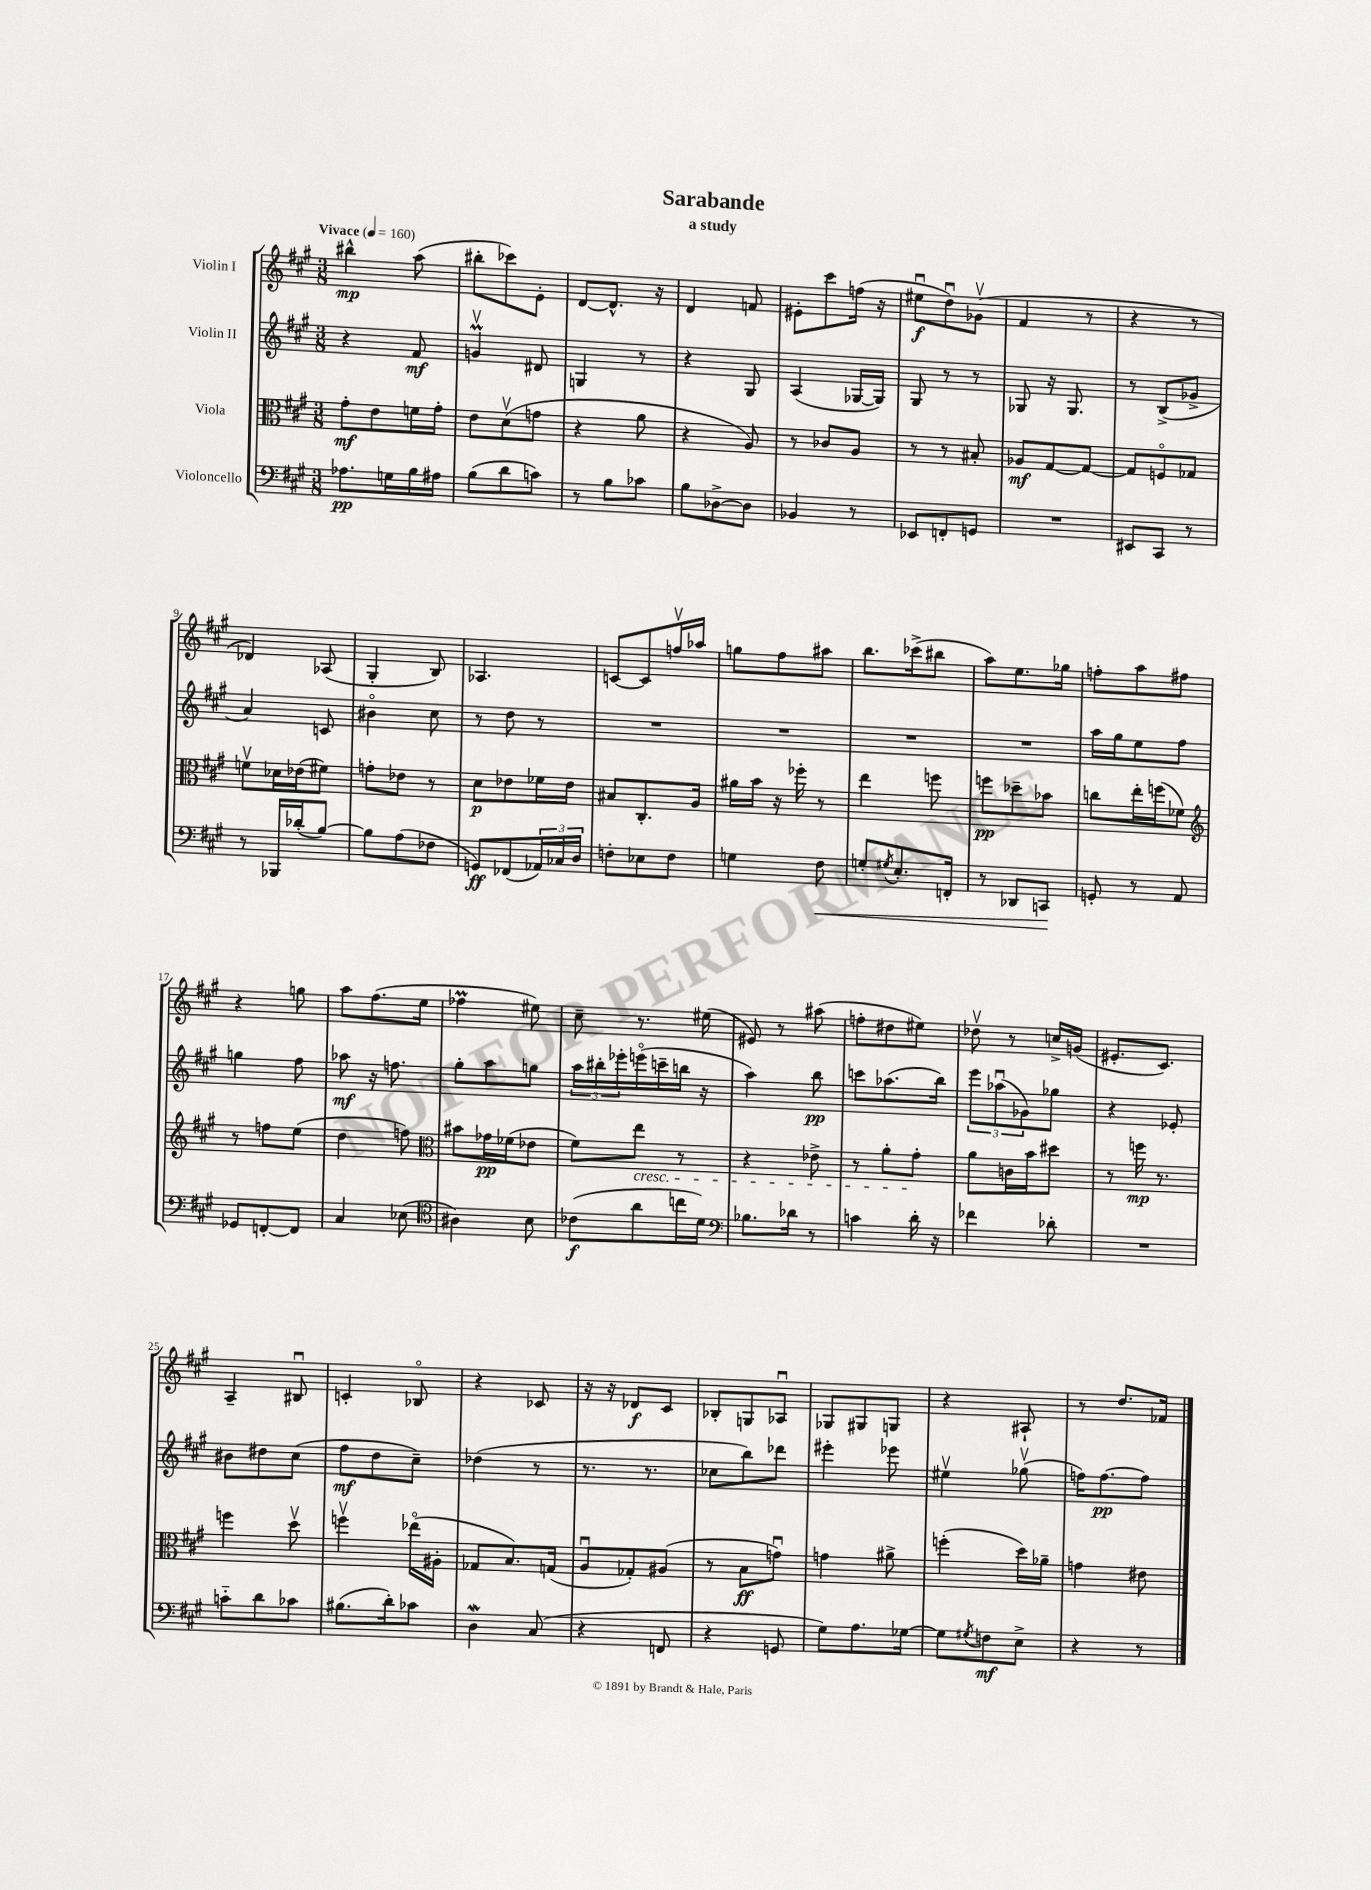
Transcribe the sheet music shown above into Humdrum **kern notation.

**kern	**kern	**kern	**kern
*staff4	*staff3	*staff2	*staff1
*clefF4	*clefC3	*clefG2	*clefG2
*k[f#c#g#]	*k[f#c#g#]	*k[f#c#g#]	*k[f#c#g#]
*M3/8	*M3/8	*M3/8	*M3/8
*MM160	*MM160	*MM160	*MM160
8.A-	8g#'	4r	4bb#^^
.	8e	.	.
16G	.	.	.
16B	16f	8f#	(8aa
16A#	16g#'	.	.
=	=	=	=
(8B	8e	4gv	8bb#'
8d	(8dv	.	8ccc-)
8c)	8g	8d#	8e'
=	=	=	=
8r	4r	4G	[8d
8B	.	.	8.d^^]
8c-	8a	8r	.
.	.	.	16r
=	=	=	=
8B	4r	4r	4d
[8D-^	.	.	.
8D-]	8A)	8G#	8f
=	=	=	=
4BB-	8r	(4A	8e#'
.	8c-	.	8ccc#
8r	8A	[16G-	(16ff
.	.	16G-])	16r
=	=	=	=
8EE-	8r	8G#	8ee#u
8FF'	8r	8r	8ddu)
8GG	8B#'	8r	(8g-v
=	=	=	=
4.r	8A-	8G-	4f#
.	[8G#	16r	.
.	.	8.G-	.
.	8G#_	.	8r
=	=	=	=
8EE#	8G#]	8r	4r
8CC#	8Fo	(8B^	.
8r	8G-	8g-^	8r
=	=	=	=
8r	8fv	4a)	4d-)
16BBB-	16d-	.	.
(16d-'	(16e-	.	.
[8B)	8f#)	8c	(8A-
=	=	=	=
8B]	8g'	4b#o	4G#'
(8A	8e-	.	.
8F-	8r	8cc#	8B)
=	=	=	=
8GG)	8d	8r	4.A-
(8FF-	8e-	8dd	.
24AA-)	16f-	8r	.
24C-	.	.	.
.	16e-	.	.
24D	.	.	.
=	=	=	=
8F'	8B#	4.r	[8c
8E-	8.C#'	.	8c]
8F	.	.	16ffv
.	16A	.	16aa-
=	=	=	=
4G	16a#	4.r	8gg
.	16b	.	.
.	16r	.	8ff#
.	16ff-'	.	.
8F#	8r	.	8aa#
=	=	=	=
8G'	4ee	4.r	8.bb
8qG#	.	.	.
8.E'	.	.	.
.	.	.	(16ccc-^
.	8ff	.	8bb#
16FF'	.	.	.
=	=	=	=
8r	8ff	4.r	8aa)
8DD-	8dd-~	.	8.ee
8CC	8b-	.	.
.	.	.	16gg-
=	=	=	=
8GG'	8cc	16aa	8ff'
.	.	16gg#	.
8r	16ee'	8ee	8aa
.	(16ff	.	.
8AA	8f-)	8ff#	8ff#
=	=	=	=
*	*clefG2	*	*
8GG-	8r	4gg	4r
[8FF'	8ff	.	.
8FF]	(8ee	8ff#	8gg
=	=	=	=
4C#	4dd	8aa-	8aa
.	.	16r	(8.ff#
.	.	8.ff	.
(8E-	8ff)	.	.
.	.	.	16ee
=	=	=	=
*clefC4	*clefC3	*	*
4A#)	8b#	8gg#'	4ff-
.	16g-	8aa	.
.	(16f-	.	.
8B	8e-	8gg	8ee#)
=	=	=	=
(8c-	8f#)	24aa	8cc#~
.	.	24bb#'	.
.	.	24eee-'	.
8a	8ee	(16eeeo	8.r
.	.	16ccc~	.
16cc	8r	16bb	.
16d)	.	16r	(16ee#
=	=	=	=
*clefF4	*	*	*
8.B-	4r	4aa)	8e#)
.	.	.	8r
16d-	.	.	.
8r	8e-^	8bb	(8aa#
=	=	=	=
4c	8r	8ccc	8ff'
.	8a'	(8.aa-	8dd#
16d'	8g#'	.	8ee#)
16r	.	16bb)	.
=	=	=	=
4f-	8a	12eee	8dd-v
.	.	(12aa-u	.
.	16c	.	8r
.	.	12g-)	.
.	16b	.	.
8d-'	8dd#	8gg-	16cc^
.	.	.	(16g
=	=	=	=
4.r	8r	4r	8.e#'
.	16ff	.	.
.	8.r	.	8.c#)
.	.	8e-'	.
=	=	=	=
8c'~	4ff	8b#	4A~
8d	.	8dd#	.
8c-	8ddv	(8cc#	8B#u
=	=	=	=
(8.B#	4ffv	8ff#	4c'
.	.	8dd	.
16d')	.	.	.
8c-	(16ee-o	8cc#~)	8B-o
.	16A#'	.	.
=	=	=	=
4D	8G-	(4dd-	4r
.	8.B)	.	.
(8C#	.	8r	8c-
.	(16G	.	.
=	=	=	=
4r	8Au	8.r	16r
.	.	.	16r
.	8G-')	.	8d-
.	.	8.r	.
8FF	(8A#	.	8c#
=	=	=	=
4r	8r	8cc-	8B-'
.	8B	8bb)	8G
8GG	8gu)	8ddd-	8A-u
=	=	=	=
8G#)	4g	4eee#'	8G-
8.A	.	.	8G#
.	8a#^	8eee-	8G
[16G-	.	.	.
=	=	=	=
8G-]	(4ff'	4ee#v	4r
8qG#	.	.	.
8F	.	.	.
8E^	16dd)	(8gg-v	8A#`
.	16a-~	.	.
=	=	=	=
4r	4g	16ff)	8r
.	.	[8.ff	.
.	.	.	8.dd
8r	8e#	8ff]	.
.	.	.	16f-
==	==	==	==
*-	*-	*-	*-
